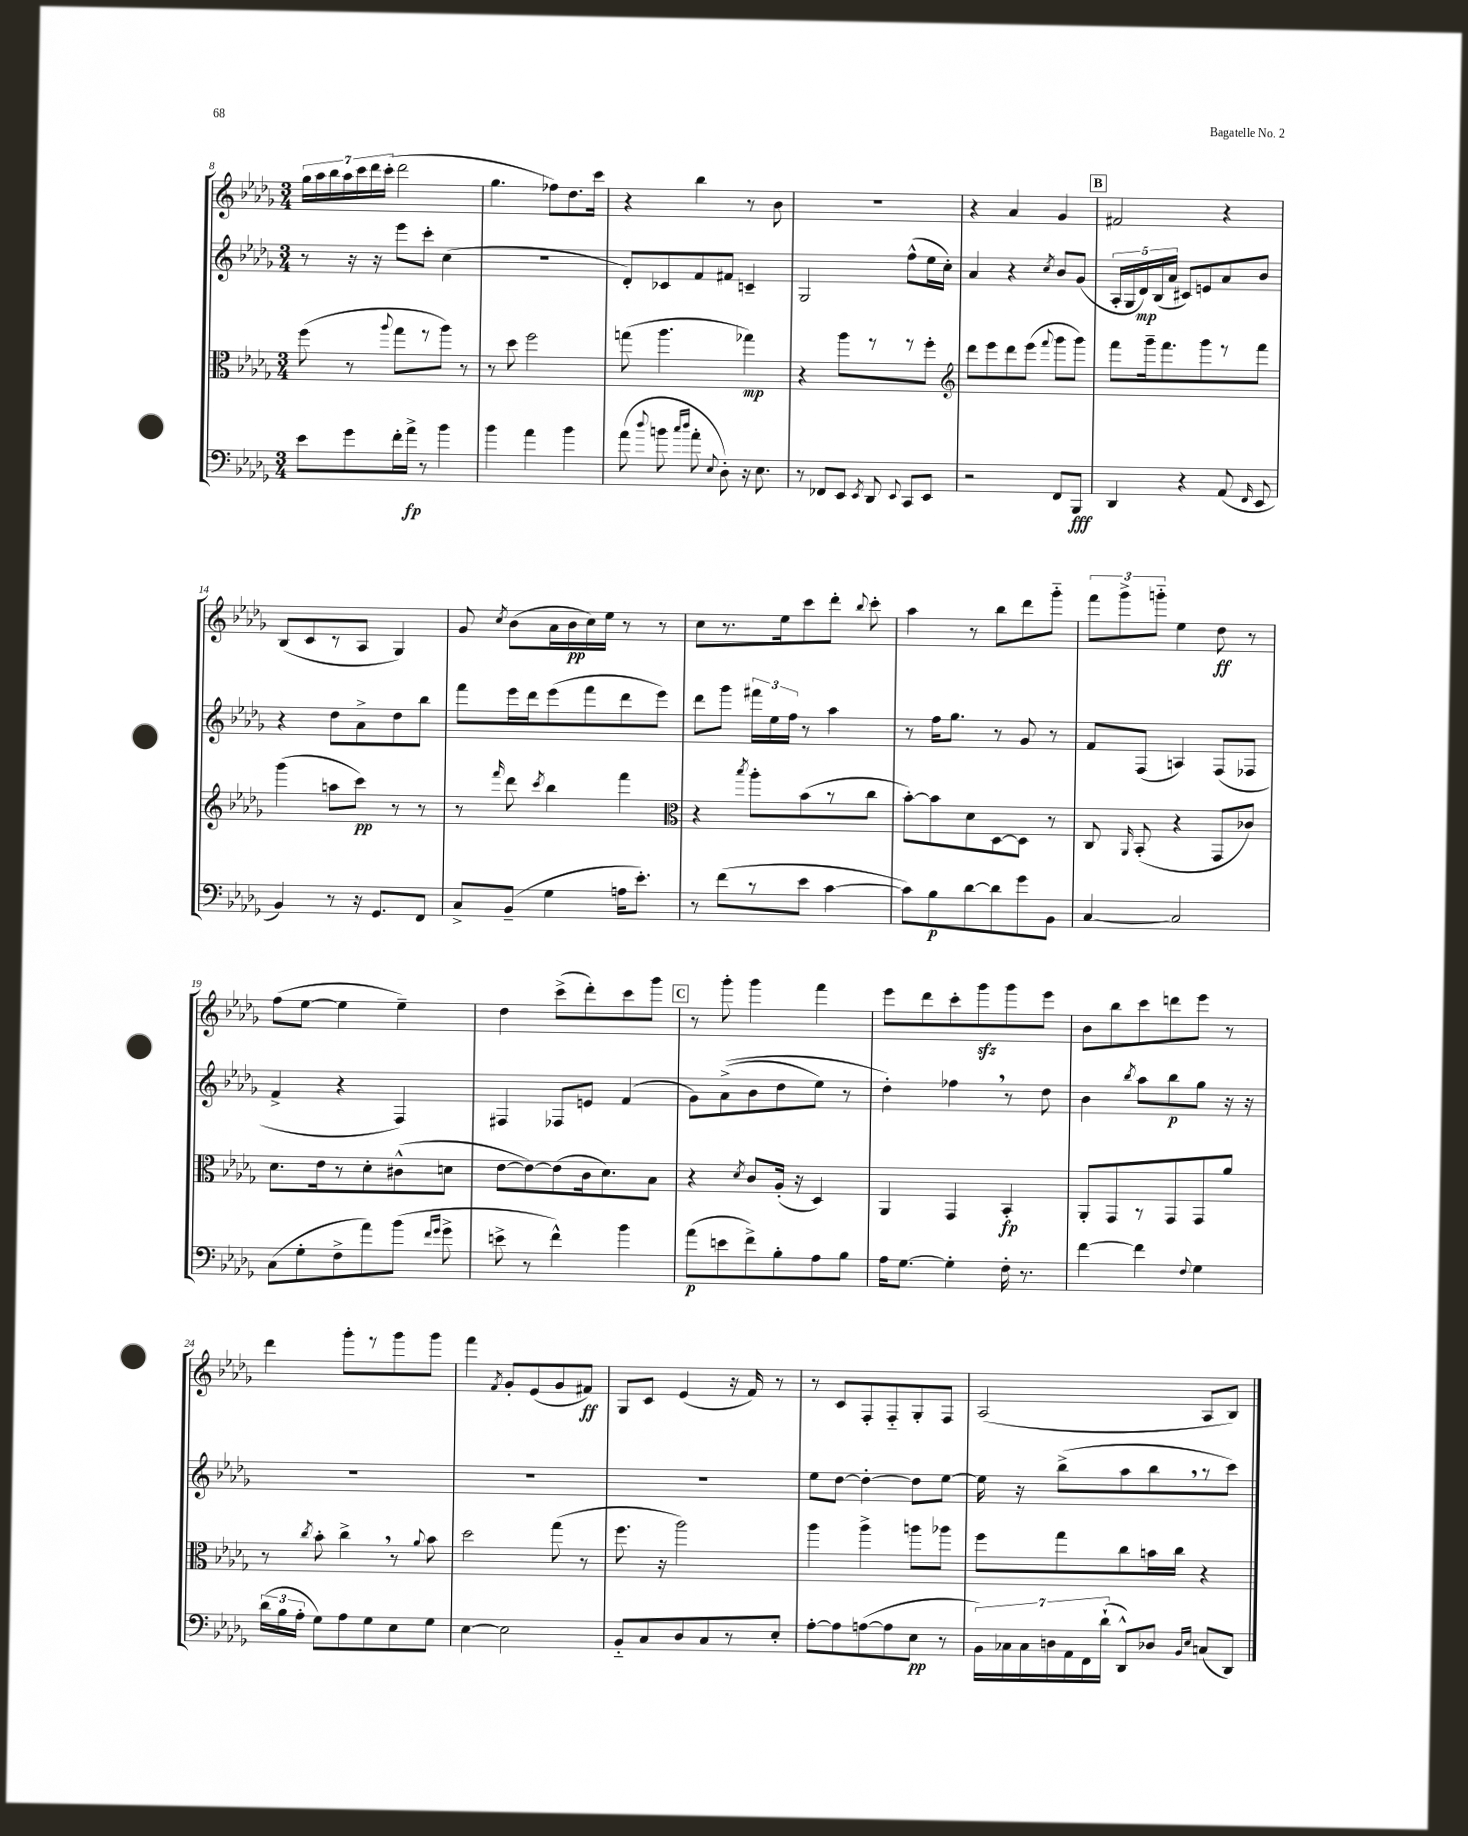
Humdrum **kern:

**kern	**kern	**kern	**kern
*staff4	*staff3	*staff2	*staff1
*clefF4	*clefC3	*clefG2	*clefG2
*k[b-e-a-d-g-]	*k[b-e-a-d-g-]	*k[b-e-a-d-g-]	*k[b-e-a-d-g-]
*M3/4	*M3/4	*M3/4	*M3/4
8e-	(8ff	8r	28gg-
.	.	.	28aa-
.	.	.	28bb-
.	.	.	28aa-
8g-	8r	16r	.
.	.	.	28ccc
.	.	.	28ddd-
.	.	16r	.
.	.	.	(28ccc'
.	8qqaa-	.	.
16f'	8gg-	8eee-	2ddd-
16a-^	.	.	.
8r	8r	8ccc'	.
4b-	8aa-)	(4cc	.
.	8r	.	.
=	=	=	=
4b-	8r	2.r	4.gg-
.	8dd-	.	.
4a-	2ff	.	.
.	.	.	8ff-)
4b-	.	.	8.dd-
.	.	.	16ccc
=	=	=	=
(8a-	(8gg	8d-')	4r
8qqdd-	.	.	.
8b	4.aa-	8c-	.
16qqcc	.	.	.
16qqdd-	.	.	.
8a-'	.	8f	4bb-
8qqE-	.	.	.
8D-')	.	8f#	.
16r	4gg-)	4c~	8r
8.E-	.	.	.
.	.	.	8b-
=	=	=	=
8r	4r	2G-	2.r
8FF-	.	.	.
8EE-	8aa-	.	.
8qEE-	.	.	.
8DD-	8r	.	.
8qqEE-	.	.	.
8CC	8r	(8ff^^	.
8EE-	8ff'	16ee-	.
.	.	16cc')	.
=	=	=	=
*	*clefG2	*	*
2r	8ddd-	4a-	4r
.	8eee-	.	.
.	8ddd-	4r	4a-
.	(8eee-	.	.
.	8qqfff	8qcc	.
8FF	8ggg-	8b-	4g-
8BBB-	8ggg-)	(8g-	.
=	=	=	=
4DD-	8fff	20A-'	2f#
.	.	20G-	.
.	.	20d-)	.
.	16ggg-~	.	.
.	.	(20B-	.
.	8.fff	.	.
.	.	20a-	.
4r	.	8c#)	.
.	8ggg-	8e	.
(8AA-	8r	8a-	4r
16qqFF	.	.	.
8EE-	8fff	8b-	.
=	=	=	=
4BB-)	(4ggg-	4r	(8B-
.	.	.	8c
8r	8aa	8dd-	8r
16r	8ccc)	8a-^	8A-
8.GG-	.	.	.
.	8r	8dd-	4G-)
8FF	8r	8bb-	.
=	=	=	=
8C^	8r	8fff	8g-
.	16qqfff	.	8qcc
(8BB-~	8ddd-	16eee-	(8b-
.	.	16ddd-	.
.	8qccc	.	.
4G-	4bb-	(8eee-	16a-
.	.	.	16b-
.	.	8fff	16cc)
.	.	.	16ee-
16A	4fff	8ddd-	8r
8.e-')	.	.	.
.	.	8eee-)	8r
=	=	=	=
*	*clefC3	*	*
8r	4r	8ddd-	8cc
(8f	.	8ggg-	8.r
.	8qbb-	.	.
8r	8aa-'	24fff#	.
.	.	24ee-	.
.	.	.	16ee-
.	.	24ff	.
8e-	(8b-	8r	8ccc
[4c	8r	4aa-	8ddd-'
.	.	.	8qqbb-
.	8cc	.	8ccc'
=	=	=	=
8c])	[8b-')	8r	4aa-
8B-	8b-]	16ff	.
.	.	8.gg-	.
[8d-	8d-	.	8r
8d-]	[8D-	8r	8bb-
8g-	8D-]	8g-	8ddd-
8BB-	8r	8r	8ggg-'~
=	=	=	=
[4C	8C	8f	12fff
.	.	.	12ggg-^
.	16qqAA-	.	.
.	(8BB-'	(8F	.
.	.	.	12ggg'~
2C]	4r	4A)	4ee-
.	8GG-	(8F	8dd-
.	8c-)	8F-	8r
=	=	=	=
(8C	8.d-	4f^	(8ff
8G-'	.	.	[8ee-
.	16e-	.	.
8F^	8r	4r	4ee-]
8a-)	8d-'	.	.
(8b-	(8c#^^	4F)	4ee-~)
16qqf	.	.	.
16qqg-	.	.	.
8g-^	8d	.	.
=	=	=	=
8e^	[8e-	4F#	4dd-
8r	8e-_)	.	.
4f^^)	(8e-]	8F-	(8ccc^
.	16c	8e	8ddd-')
.	8.d-)	.	.
4b-	.	(4f	8ccc
.	8B-	.	8ggg-
=	=	=	=
(8a-	4r	8g-)	8r
8e	.	&((8a-^	8ggg-'
.	8qd-	.	.
8f^)	8c	8b-	4ggg-
8B-'	(16A-'	8dd-	.
.	16r	.	.
8A-	4D-)	8ee-)	4fff
8B-	.	8r	.
=	=	=	=
16A-	4AA-	4dd-'&)	8eee-
[8.G-	.	.	.
.	.	.	8ddd-
4G-']	4GG-	4ff-	8ccc'
.	.	.	8ggg-
16F'	4BB-'	8r	8ggg-
8.r	.	.	.
.	.	8dd-	8eee-
=	=	=	=
[4f	8AA-'	4b-	8b-
.	8GG-	.	8bb-
.	.	8qbb-	.
4f]	8r	8aa-	8ccc
.	8GG-	8bb-	8ddd
8qqF	.	.	.
4G-	8GG-	8gg-	8eee-
.	8a-	16r	8r
.	.	16r	.
=	=	=	=
(24d-	8r	2.r	4ddd-
24B-	.	.	.
24A-'	.	.	.
.	8qcc	.	.
8G-)	8b-'	.	.
8A-	4cc^	.	8ggg-'
8G-	.	.	8r
8E-	8r	.	8ggg-
.	8qqa-	.	.
8G-	8b-	.	8ggg-
=	=	=	=
[4E-	2dd-	2.r	4fff
.	.	.	8qf
2E-]	.	.	8g-'
.	.	.	(8e-
.	(8gg-	.	8g-
.	8r	.	8f#)
=	=	=	=
8BB-'~	8.ff	2.r	8G-
8C	.	.	8c
.	16r	.	.
8D-	2aa-)	.	(4e-
8C	.	.	.
8r	.	.	16r
.	.	.	16f)
8E-'	.	.	8r
=	=	=	=
[8A-'	4aa-	8ee-	8r
8A-]	.	[8dd-	8c
([8A	4aa-^	4dd-'_	8F'
8A]	.	.	8F'~
8E-	8aa	8dd-]	8G-'
8r	8aa-	[8ee-	8F
=	=	=	=
28BB-)	8ff	16ee-]	(2A-
28C-	.	.	.
.	.	16r	.
28C-	.	.	.
28D	.	.	.
.	8gg-	(8bb-^	.
28AA-	.	.	.
28FF	.	.	.
(28d-`	.	.	.
8DD-^^)	8cc	8aa-	.
8D-	16b	8bb-	.
.	16cc	.	.
16qqBB-	.	.	.
16qqE-	.	.	.
(8C	4r	8r	8A-
8DD-)	.	8ccc)	8B-)
==	==	==	==
*-	*-	*-	*-
